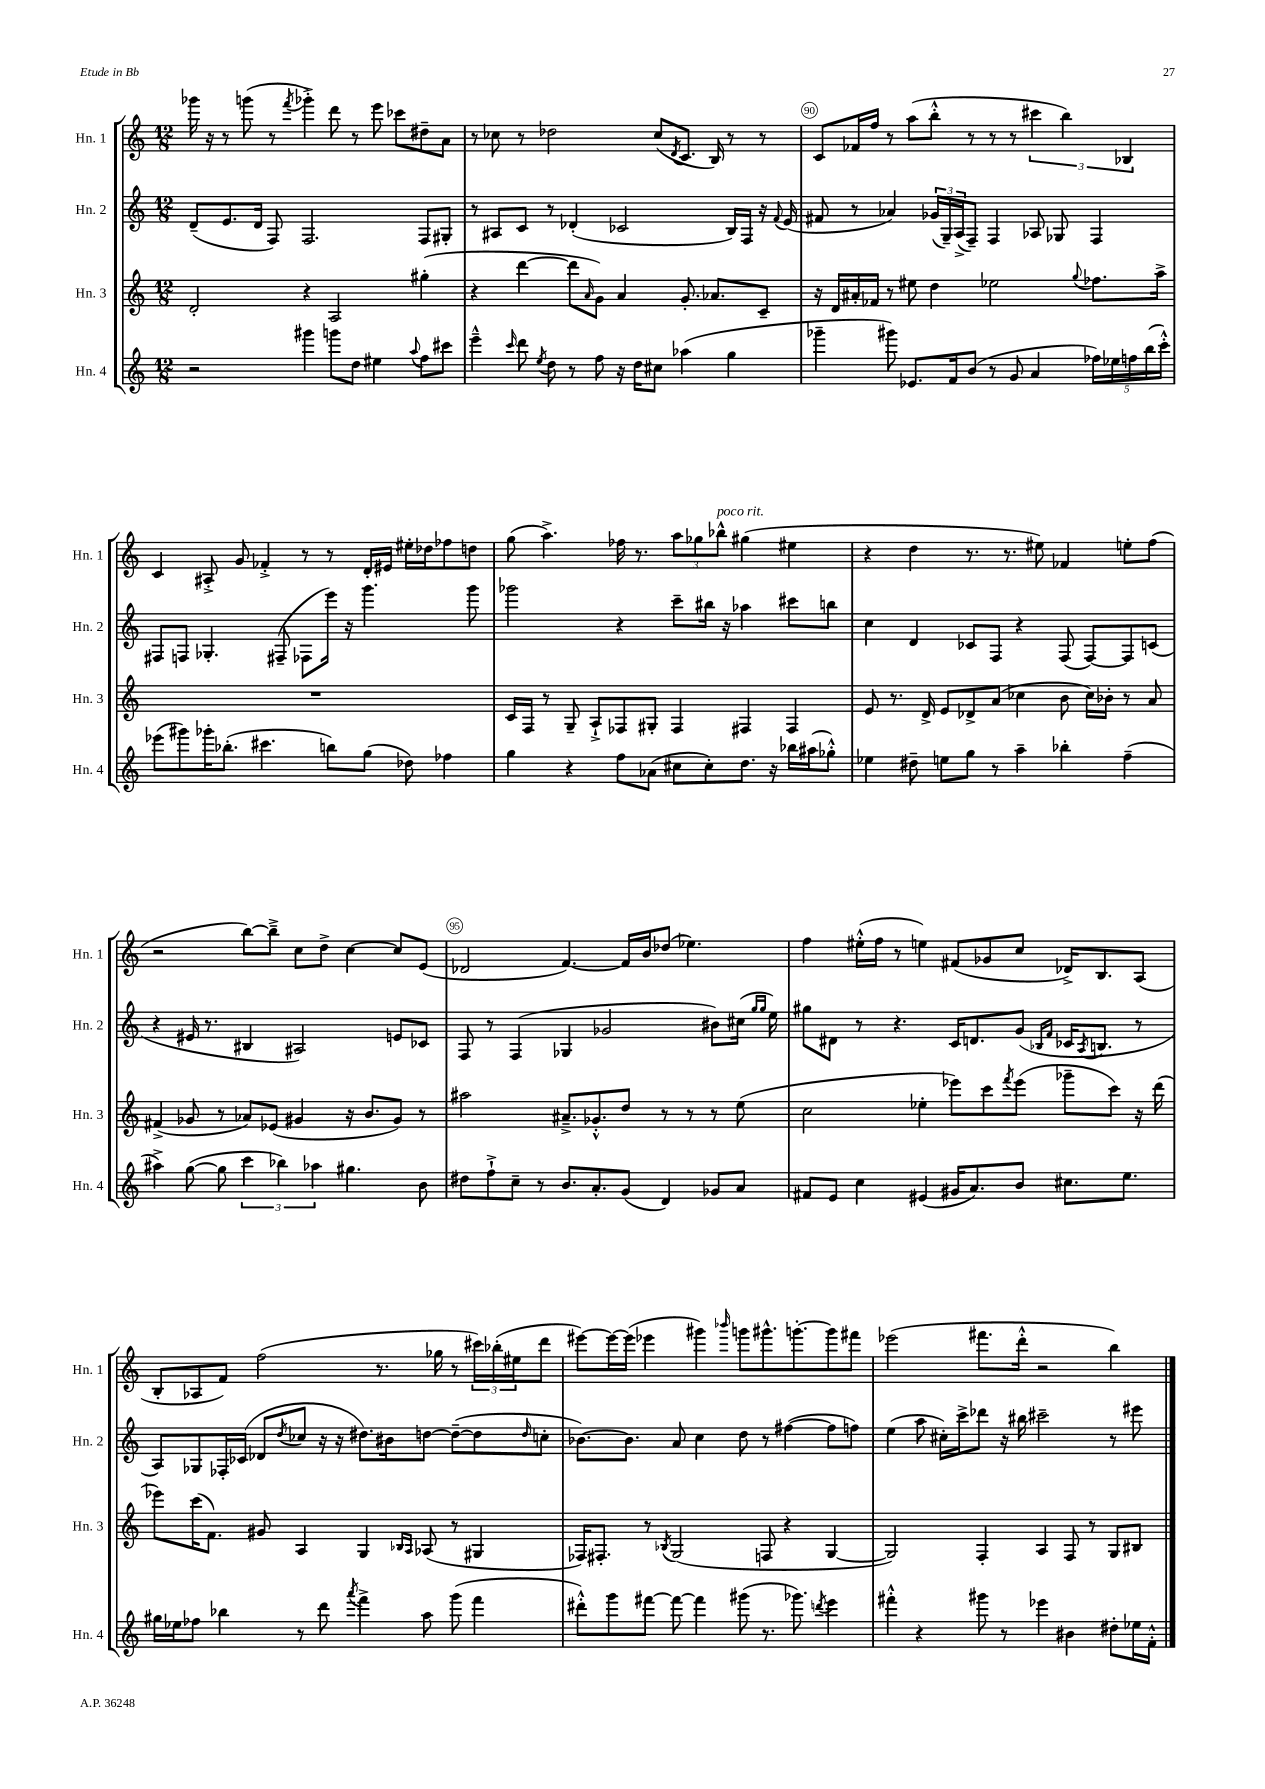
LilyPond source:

<<
\new StaffGroup <<
\new Staff = "s0" \with { instrumentName = "Hn. 1" shortInstrumentName = "Hn. 1" } {
    \clef treble \key c \major \numericTimeSignature \time 12/8
    ges'''16 r16 r8 g'''8( r8 \acciaccatura { f'''8 } ges'''4-.->) d'''8 r8 e'''8 ces'''8 dis''8-- a'8 |
    r8 ces''8 r8 des''2 ces''8( \acciaccatura { d'8 } c'8. b16) r8 r8 |
    c'8 fes'16 f''16 r8 a''8( b''8-.-^ r8 r8 r8 \tuplet 3/2 { cis'''4 b''4) bes4 } |
    c'4 ais8-.-> g'8 fes'4-.-> r8 r8 d'16-. eis'16 eis''16-. des''16 fes''8 d''8 |
    g''8( a''4.->) fes''16 r8. \tuplet 3/2 { a''8 ges''8 bes''8-^^\markup { \italic "poco rit." } } gis''4( eis''4 |
    r4 d''4 r8. r8. eis''8) fes'4 e''8-. f''8( |
    r2 b''8~) b''8---> c''8 d''8-> c''4~ c''8 e'8( |
    des'2 f'4.~) f'16 b'16 des''8( ees''4.) |
    f''4 eis''16-.-^( f''16 r8 e''4) fis'8( ges'8 c''8 des'16->) b8. a8( |
    b8-. aes8 f'8) f''2( r8. ges''16 r8 \tuplet 3/2 { cis'''16) bes''16-.( eis''16 } d'''8 |
    eis'''8~) eis'''16~ eis'''16( ees'''4 gis'''4) \grace { bes'''16 } g'''8 gis'''8.-^ g'''8.~-. g'''8 fis'''8 |
    ees'''2( fis'''8. d'''16-.-^ r2 b''4) \bar "|." |
}
\new Staff = "s1" \with { instrumentName = "Hn. 2" shortInstrumentName = "Hn. 2" } {
    \clef treble \key c \major \numericTimeSignature \time 12/8
    d'8--( e'8. d'16 f8) f2. f8 gis8-. |
    r8 ais8 c'8 r8 des'4-.( ces'2 b16) f16 r16 \appoggiatura { f'8 } e'16( |
    fis'8 r8 aes'4) \tuplet 3/2 { ges'16( g16--) a16->( } f8--) f4 aes8 ges8 f4 |
    fis8 f8 ges4.-. fis8--( fes8 e'''16) r16 g'''4. g'''8 |
    ges'''2 r4 c'''8-- bis''16 r16 aes''4 cis'''8 b''8 |
    c''4 d'4 ces'8 f8 r4 f8( f8~) f8 c'8( |
    r4 eis'16 r8. bis4 ais2) e'8 ces'8 |
    f8 r8 f4( ges4 ges'2 bis'8) cis''16( \grace { g''16 g''16 } e''16) |
    gis''8 dis'8 r8 r4. c'16 d'8. g'8( \grace { bes16 f'16 } ces'16 \acciaccatura { a8 } b8. r8 |
    a8) ges8 fes16-. ces'16( des'8 \acciaccatura { d''8 } ces''8 r16 r16 dis''8.) bis'16 d''8~ d''8~--( d''8 \grace { d''16 } c''8-. |
    bes'8.~) bes'8. a'8 c''4 d''8 r8 fis''4~( fis''8 f''8) |
    e''4( a''8 cis''16-.) c'''16-> des'''8 r16 bis''16 cis'''2-- r8 eis'''8 \bar "|." |
}
\new Staff = "s2" \with { instrumentName = "Hn. 3" shortInstrumentName = "Hn. 3" } {
    \clef treble \key c \major \numericTimeSignature \time 12/8
    d'2-. r4 a2 gis''4-.( |
    r4 d'''4~ d'''8 \grace { a'16 } g'8) a'4 g'8.-. aes'8. c'8-- |
    r16 d'16 ais'16-. fes'16 r8 eis''8 d''4 ees''2 \appoggiatura { g''8 } fes''8. a''16-> |
    R1. |
    c'16 f16 r8 g8-- a8-!-> fes8 gis8-. fes4 fis4 fis4 |
    e'8 r8. d'16-> e'8 des'8-> a'8( ces''4 b'8 ces''16) bes'16-. r8 a'8 |
    fis'4->( ges'8 r8 aes'8) ees'8( gis'4 r16 b'8. gis'8) r8 |
    ais''2 ais'8.---> ges'8.-.-^ d''8 r8 r8 r8 e''8( |
    c''2 ees''4-. ees'''8) c'''8 \acciaccatura { f'''8 } ees'''8( ges'''8-- c'''8) r16 d'''16( |
    ees'''8) c'''16( f'8.) gis'8 a4 g4 \grace { bes16 a16 } aes8( r8 gis4 |
    fes16) fis8.-. r8 \acciaccatura { bes8 } g2( f8 r4 g4~ |
    g2) f4-. a4 f8 r8 g8 bis8 \bar "|." |
}
\new Staff = "s3" \with { instrumentName = "Hn. 4" shortInstrumentName = "Hn. 4" } {
    \clef treble \key c \major \numericTimeSignature \time 12/8
    r2 gis'''4 g'''8 d''8 eis''4 \appoggiatura { a''8 } f''8 cis'''8 |
    e'''4---^ \grace { c'''16 } d'''8 \acciaccatura { e''8 } d''8 r8 f''8 r16 d''16 cis''8 aes''4( g''4 |
    ges'''4-- gis'''8) ees'8. f'16 b'8( r8 g'8 a'4 \tuplet 5/4 { fes''16) ees''16 f''16 b''16( c'''16-.-^) } |
    ees'''8( gis'''8) ges'''16-. bes''8.-.( cis'''4. b''8) g''8( des''8) fes''4 |
    g''4 r4 f''8 aes'8( cis''8 cis''8-.) d''8. r16 bes''16 ais''16( ges''8-.-^) |
    ees''4 dis''8-- e''8 g''8 r8 a''4-- bes''4-. f''4--( |
    ais''4->) g''8~( g''8 \tuplet 3/2 { c'''4 bes''4) aes''4 } gis''4. b'8 |
    dis''8 f''8-!-> c''8-- r8 b'8. a'8.-. g'8( d'4) ges'8 a'8 |
    fis'8 e'8 c''4 eis'4( gis'16 a'8.) b'8 cis''8. e''8. |
    gis''16 ees''16 fes''8 bes''4 r8 d'''8 \acciaccatura { a'''8 } f'''4-> a''8 g'''8( f'''4 |
    dis'''8-.-^) g'''8 fis'''8~ fis'''8~ fis'''4 gis'''8( r8. ges'''8.) \acciaccatura { d'''8 } e'''4 |
    fis'''4-.-^ r4 gis'''8 r8 ees'''4 bis'4 dis''8-. ees''16 f'16-.-^ \bar "|." |
}
>>
>>
\layout { \context { \Score currentBarNumber = #88 \override BarNumber.break-visibility = ##(#f #t #t) barNumberVisibility = #(every-nth-bar-number-visible 5) \override BarNumber.stencil = #(make-stencil-circler 0.1 0.3 ly:text-interface::print) } }
